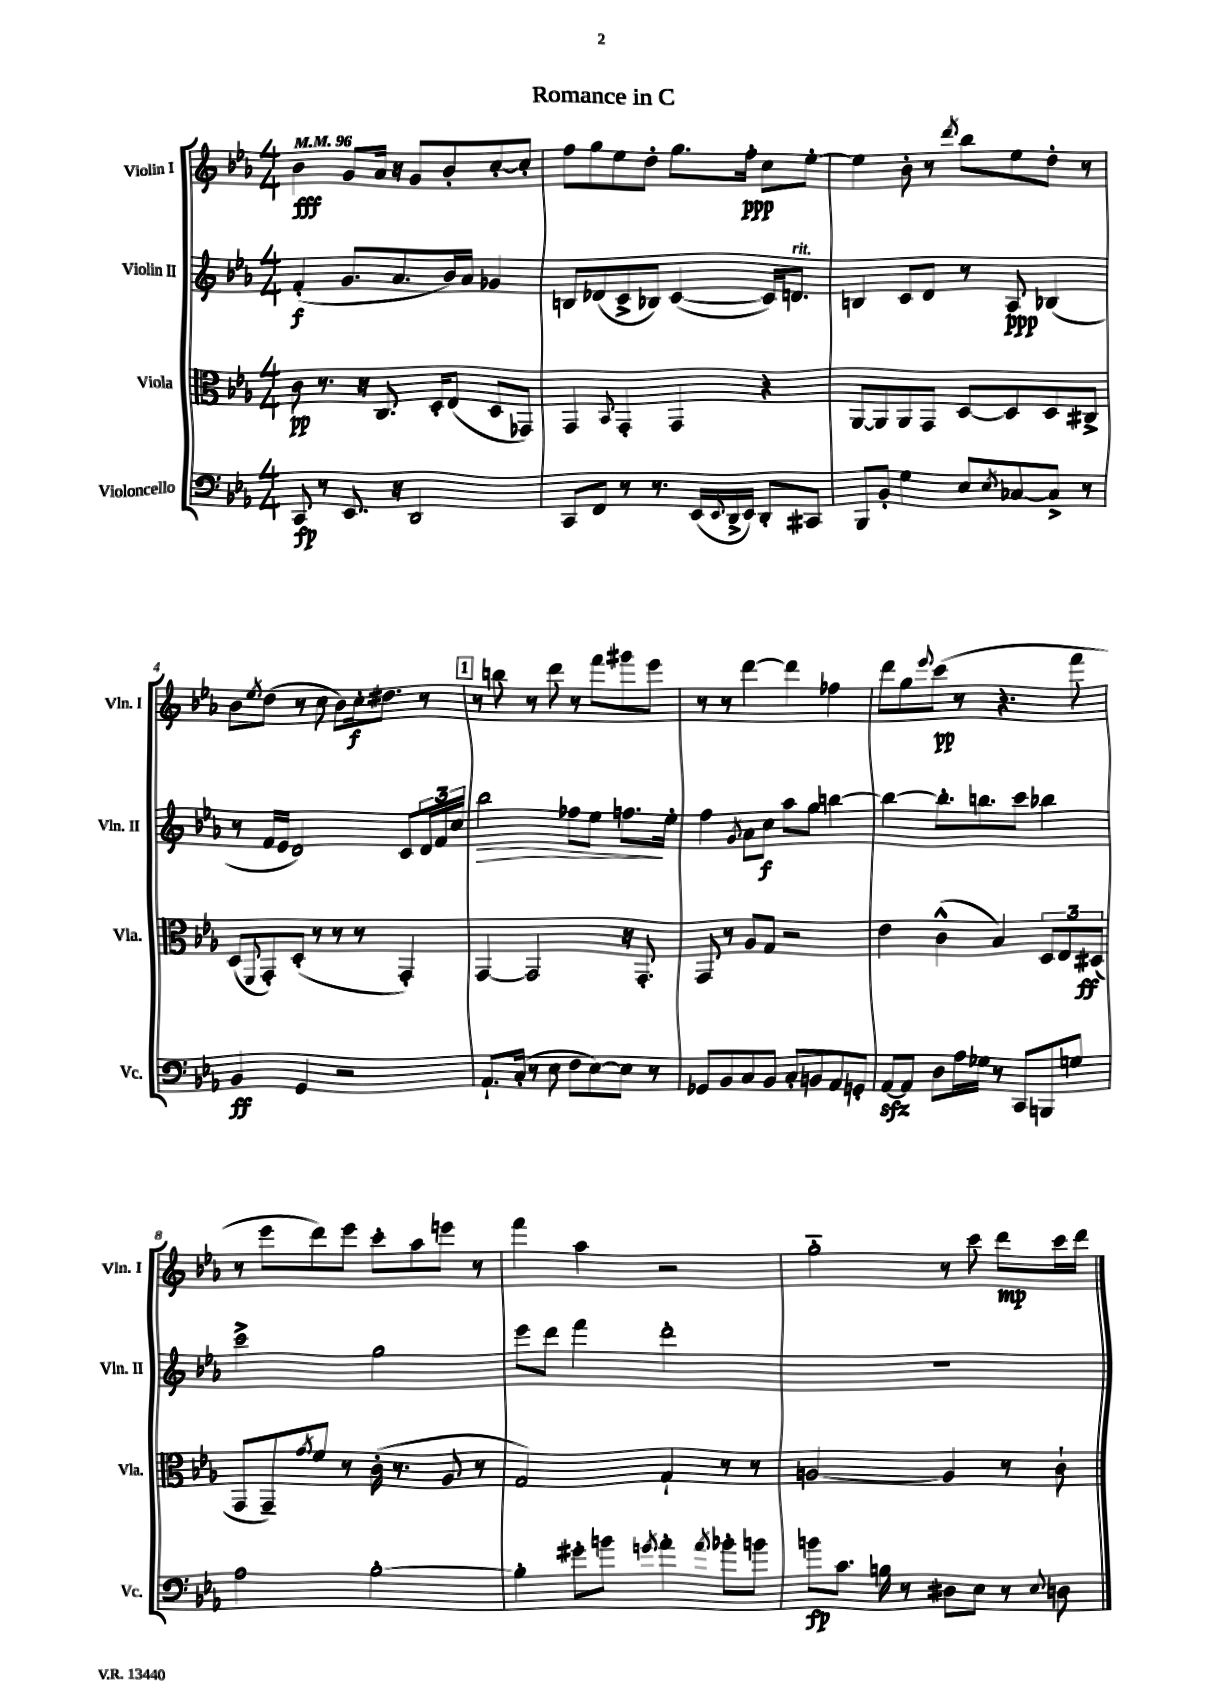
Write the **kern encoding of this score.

**kern	**kern	**kern	**kern
*staff4	*staff3	*staff2	*staff1
*clefF4	*clefC3	*clefG2	*clefG2
*k[b-e-a-]	*k[b-e-a-]	*k[b-e-a-]	*k[b-e-a-]
*M4/4	*M4/4	*M4/4	*M4/4
*MM96	*MM96	*MM96	*MM96
8CC	8c	(4f'	4b-
8r	8.r	.	.
8.EE-	.	8.g	8g
.	16r	.	.
.	8.C	.	16a-
16r	.	8.a-	16r
2DD	.	.	8g
.	16D'	.	.
.	(8E-	16b-)	8b-'
.	.	16a-	.
.	8D	4g-	[8cc'
.	8GG-)	.	8cc']
=	=	=	=
8CC	4GG	8B	8ff
8FF	.	(8d-	8gg
.	8qqBB-	.	.
8r	4GG'	8c^	8ee-
8.r	.	8B-)	8dd'
.	4GG	([4c	8.gg
(16EE-	.	.	.
8qqEE-	.	.	.
16DD^	.	.	.
16EE-)	.	.	16ff'
8DD'	4r	16c])	8cc
.	.	8.d	.
8CC#	.	.	[8ee-'
=	=	=	=
8BBB-	[8AA-	4B	4ee-]
8BB-'	8AA-]	.	.
4G	8AA-	8c	8b-'
.	8GG	8d	8r
.	.	.	8qddd
8E-	[8D	8r	8bb-
8qE-	.	.	.
[8C-	8D]	8A-	8ee-
8C-^]	8D	(4B-	8dd'
8r	8C#^	.	8r
=	=	=	=
4BB-	(8D	8r	8b-
.	8qqFF	.	8qee-
.	8GG')	16f	(8dd
.	.	16e-	.
4GG	(8D'	2d)	8r
.	8r	.	8cc
2r	8r	.	8b-)
.	8r	.	16cc'
.	.	.	8.dd#
.	4GG')	8c	.
.	.	24d	8r
.	.	24f	.
.	.	24cc	.
=	=	=	=
8.AA-`	[4GG	2bb-	8r
.	.	.	8bb
(16C'	.	.	.
8r	2GG]	.	8r
8E-	.	.	8ddd
8F	.	8ff-	8r
[8E-)	.	8ee-	8fff
8E-]	16r	8.ff	8ggg#
.	8.GG'	.	.
8r	.	.	8eee-
.	.	16ee-'	.
=	=	=	=
8GG-	8GG	4ff	8r
8BB-	8r	.	8r
.	.	8qg	.
8C	8A-	8a-	[4ddd
8BB-	8G	8cc	.
8C'	2r	8aa-	4ddd]
8BB	.	8gg	.
8AA-	.	[4bb	4ff-
8GG'	.	.	.
=	=	=	=
[8AA-	4e-	4bb_	8ddd
8AA-]	.	.	8gg
.	.	.	8qqeee-
8D	(4c^^	8.bb']	(8ccc
16A-	.	.	8r
16G-	.	8.bb	.
8r	4B-)	.	4.r
8CC	.	8ccc	.
8BBB	12D	4bb-	.
.	12E-	.	.
8G	.	.	8fff
.	(12D#	.	.
=	=	=	=
2A-	8GG	2ccc^	8r
.	8GG~)	.	8eee-
.	8qg	.	.
.	8f	.	8ddd)
.	8r	.	8eee-
[2B-'	(16c'	2gg	8ccc'
.	8.r	.	.
.	.	.	8aa-
.	8A-	.	8eee
.	8r	.	8r
=	=	=	=
4B-']	2G)	8eee-	4fff
.	.	8ddd	.
8g#'	.	4fff	4aa-
8b	.	.	.
8qg	.	.	.
4a-'	4G`	2ddd'	2r
8qa-	.	.	.
8b-'	8r	.	.
8b	8r	.	.
=	=	=	=
8b	[2A	1r	2gg'~
8.c	.	.	.
16B	.	.	.
8r	.	.	.
8D#	4A]	.	8r
8E-	.	.	8ccc
8r	8r	.	8ddd
8qqE-	.	.	.
8D	8c`	.	16ccc
.	.	.	16ddd
==	==	==	==
*-	*-	*-	*-
